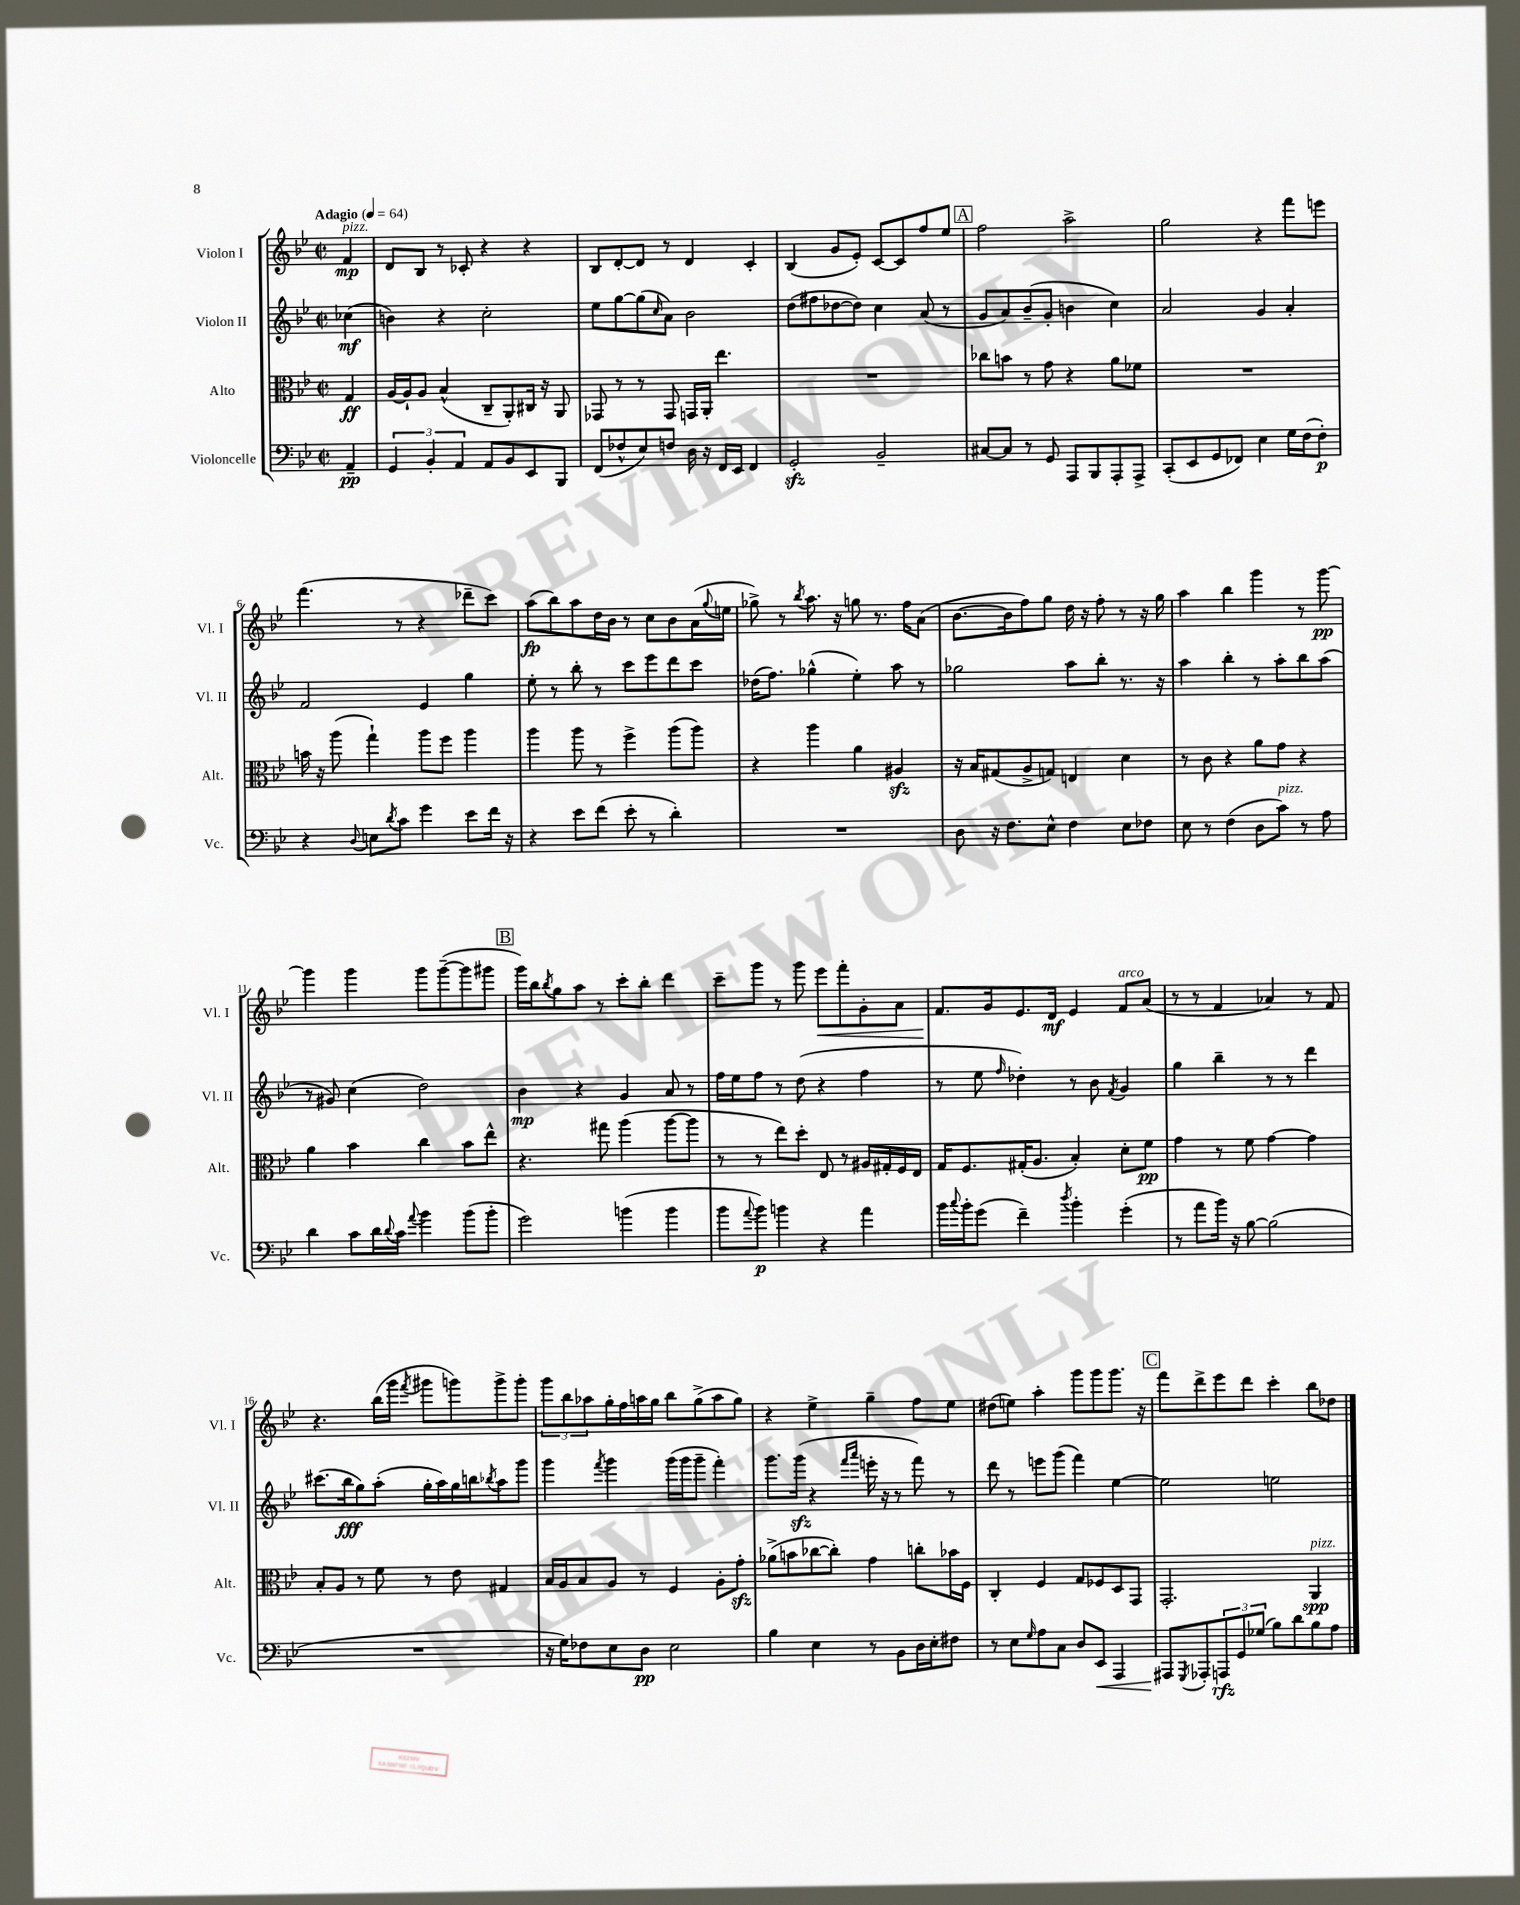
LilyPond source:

<<
\new StaffGroup <<
\new Staff = "s0" \with { instrumentName = "Violon I" shortInstrumentName = "Vl. I" } {
    \clef treble \key bes \major \defaultTimeSignature \time 2/2 \partial 4 \tempo "Adagio" 4 = 64
    f'4\mp^\markup { \italic "pizz." } |
    d'8 bes8 r8 ces'8-. r4 r4 |
    bes8 d'8~-. d'8 r8 d'4 c'4-. |
    bes4( g'8 ees'8-.) c'8~ c'8 f''8 ees''8 |
    \mark \markup { \box "A" } f''2 a''2-> |
    g''2 r4 f'''8 e'''8 |
    f'''4.( r8 r4 des'''8-- c'''8) |
    a''8\fp( bes''8) a''8 d''16 bes'16 r8 c''8 bes'8 a'16( \appoggiatura { g''8 } e''16 |
    ges''8->) r8 \acciaccatura { bes''8 } a''8. r16 g''8 r8. f''16 a'8( |
    bes'8.~ bes'16 f''8) g''8 d''16 r16 f''8-. r8 r16 g''16 |
    a''4 bes''4 g'''4 r8 g'''8~\pp |
    g'''4 g'''4 g'''8 g'''8~--( g'''8 gis'''8 |
    \mark \markup { \box "B" } g'''16) bes''16 \acciaccatura { bes''8 } g''8 a''8 r8 c'''8-. bes''8-. d'''4 |
    c'''8-- g'''8 r8 g'''8 ees'''8\< f'''8-. g'8-. a'8 |
    f'8.\! g'16 ees'8. d'16\mf ees'4 f'8^\markup { \italic "arco" } a'8( |
    r8 r8 f'4 aes'4) r8 f'8 |
    r4. bes''16( g'''16 \acciaccatura { f'''8 } gis'''8 g'''8) g'''8-> g'''8-. |
    \tuplet 3/2 { g'''8 bes''8 aes''8 } g''16-. f''16 a''16 g''16 bes''8 g''8->( a''8 g''8) |
    r4 ees''4-> g''4-- f''8 ees''8 |
    dis''8( e''8) a''4-. g'''8 g'''8 g'''8. r16 |
    \mark \markup { \box "C" } f'''8 d'''8-> ees'''8 d'''8 c'''4-. bes''8 des''8 \bar "|." |
}
\new Staff = "s1" \with { instrumentName = "Violon II" shortInstrumentName = "Vl. II" } {
    \clef treble \key bes \major \defaultTimeSignature \time 2/2 \partial 4
    ces''4\mf( |
    b'4) r4 c''2-. |
    ees''8 g''8~ g''8( \grace { c''16 } a'8) bes'2 |
    d''8( fis''8 des''8~ des''8) c''4 a'8( r8 |
    \mark \markup { \box "A" } g'8 a'8) bes'8--( g'8-. b'4 c''4) |
    a'2 g'4 a'4-. |
    f'2 ees'4 g''4 |
    ees''8-. r8 bes''8-. r8 c'''8 ees'''8 d'''8 c'''8 |
    des''16( f''8.) ges''4-^( ees''4-.) a''8 r8 |
    ges''2 a''8 bes''8-. r8. r16 |
    a''4 bes''4-. r8 a''8-. bes''8 a''8( |
    r8 gis'8) c''4( d''2) |
    \mark \markup { \box "B" } bes'4\mp r4 g'4 a'8 r8 |
    f''16 ees''16 f''8 r8 d''8( r4 f''4 |
    r8 ees''8 \grace { f''16 } des''4-.) r8 bes'8 \acciaccatura { f'8 } g'4 |
    g''4 bes''4-- r8 r8 d'''4 |
    cis'''8.( bes''16\fff g''8) a''8-.( g''16-. a''16) g''16 b''16 \acciaccatura { bes''8 } a''8 g'''8 |
    g'''4 \acciaccatura { f'''8 } g'''4 g'''16( g'''16 g'''8-- f'''4-.) |
    g'''8. g'''16\sfz( r4 \grace { f'''16 a'''16 } e'''16-. r16 r8 f'''8) r8 |
    d'''8 r8 e'''8 g'''8( f'''4) ees''4~ |
    \mark \markup { \box "C" } ees''2 e''2 \bar "|." |
}
\new Staff = "s2" \with { instrumentName = "Alto" shortInstrumentName = "Alt." } {
    \clef alto \key bes \major \defaultTimeSignature \time 2/2 \partial 4
    g4\ff |
    a16~ a16-! a8 bes4-^( c8-- a,8-.) cis16 r16 a,8 |
    ges,8 r8 r8 ges,8 g,16 a,16-. ees''4. |
    R1 |
    \mark \markup { \box "A" } ces''8 b'8 r8 g'8 r4 a'8 fes'8 |
    R1 |
    b'16 r16 a''8( g''4-!) a''8 f''8 a''4 |
    a''4 a''8 r8 f''4-> a''8( a''8) |
    r4 a''4 a'4 ais4\sfz |
    r16 bes16 gis8( a8-> g8) e4 d'4 |
    r8 c'8 r4 a'8 g'8 r4 |
    a'4 bes'4 c''4 bes'8 ees''8-^ |
    \mark \markup { \box "B" } r4. gis''8 a''4( a''8~ a''8 |
    r8 r8 ees''8) d''8-. ees8 r8 ais16 gis16-. f16 ees16 |
    g16 f8. gis16-.( a8. bes4-.) d'8-. f'8\pp |
    g'4 r8 f'8 g'4~ g'4 |
    bes8-. a8 r8 f'8 r8 ees'8 gis4 |
    bes16 a16 bes8 a8 r8 f4 a8-. g'8-.\sfz |
    aes'8->( b'8 ces''8~ ces''8-.) g'4 c''8-. bes'16 f16 |
    c4-. f4 g8 fes8 d8 g,8 |
    \mark \markup { \box "C" } g,2.-. a,4\spp^\markup { \italic "pizz." } \bar "|." |
}
\new Staff = "s3" \with { instrumentName = "Violoncelle" shortInstrumentName = "Vc." } {
    \clef bass \key bes \major \defaultTimeSignature \time 2/2 \partial 4
    a,4--\pp |
    \tuplet 3/2 { g,4 bes,4-. a,4 } a,8 bes,8 ees,8 bes,,8 |
    f,8( fes8-^ ees8) f8 d16 r16 f,16 ees,16 f,4 |
    g,2-.\sfz bes,2-- |
    \mark \markup { \box "A" } cis8~ cis8 r8 g,8 a,,8 bes,,8 a,,8-. a,,8-> |
    c,8-.( ees,8 g,8 fes,8) ees4 g16 f16( f8-.\p) |
    r4 \appoggiatura { d8 } e8 \acciaccatura { d'8 } c'8 g'4 ees'8 f'16 r16 |
    r4 ees'8 f'8( ees'8-. r8 d'4-.) |
    R1 |
    d8 r16 f8. ees8-^ f4 ees8 fes8 |
    ees8 r8 f4( d8 c'8^\markup { \italic "pizz." }) r8 a8 |
    d'4 c'8 d'16 \appoggiatura { d'8 } c'16 \appoggiatura { a'8 } bes'4 bes'8( bes'8-. |
    \mark \markup { \box "B" } g'2) b'4( b'4 |
    bes'8 \appoggiatura { a'8 } bes'8\p) b'4 r4 a'4 |
    bes'16 \appoggiatura { c''8 } bes'16-. g'8( f'4--) \acciaccatura { d''8 } bes'4-. g'4-.( |
    r8 a'8 bes'16) r16 bes8~ bes2( |
    R1 |
    r16 g16) fes8 ees8 d8\pp ees2 |
    bes4 ees4 r8 bes,8 d16 ees16-. fis8 |
    r8 ees8 \grace { g16 } a8 c8 d8 ees,8\< a,,4 |
    \mark \markup { \box "C" } ais,,8\! \acciaccatura { g,,8 } aes,,8-. \tuplet 3/2 { a,,8\rfz g,8 ges8( } bes8) d'8 bes8 a8 \bar "|." |
}
>>
>>
